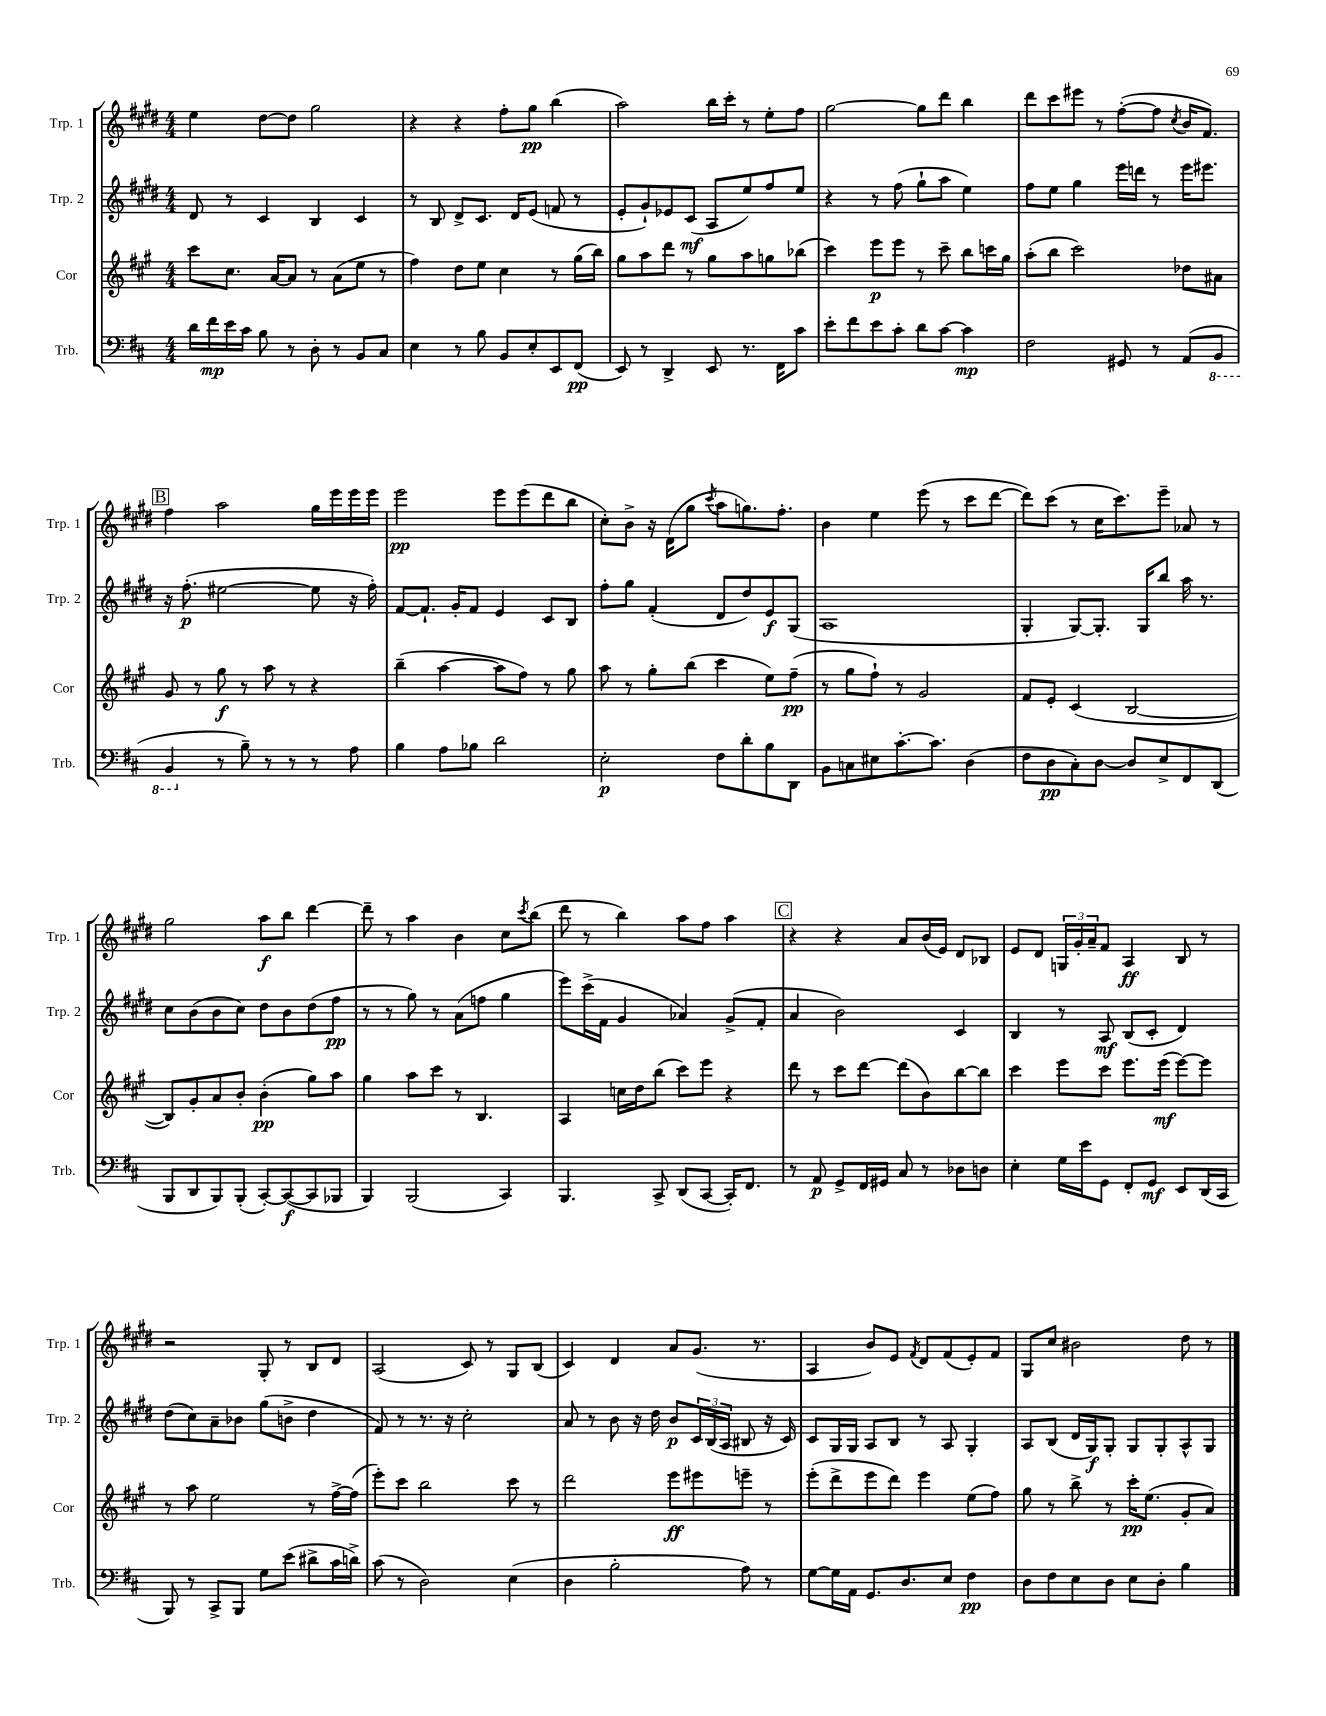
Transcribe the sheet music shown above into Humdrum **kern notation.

**kern	**dynam	**kern	**dynam	**kern	**dynam	**kern	**dynam
*part4	*part4	*part3	*part3	*part2	*part2	*part1	*part1
*staff4	*staff4	*staff3	*staff3	*staff2	*staff2	*staff1	*staff1
*I"Trb.	*	*I"Cor	*	*I"Trp. 2	*	*I"Trp. 1	*
*I'Trb.	*	*I'Cor	*	*I'Trp. 2	*	*I'Trp. 1	*
*clefF4	*	*clefG2	*	*clefG2	*	*clefG2	*
*k[f#c#]	*	*k[f#c#g#]	*	*k[f#c#g#d#]	*	*k[f#c#g#d#]	*
*M4/4	*	*M4/4	*	*M4/4	*	*M4/4	*
=34	=34	=34	=34	=34	=34	=34	=34
16d\LL	.	8ccc#\L	.	8d#/	.	4ee\	.
16f#\	mp	.	.	.	.	.	.
16e\	.	8.cc#\J	.	8r	.	.	.
16c#\JJ	.	.	.	.	.	.	.
8B\	.	.	.	4c#/	.	[8dd#\L	.
.	.	[16a/KL	.	.	.	.	.
8r	.	8a/J]	.	.	.	8dd#\J]	.
8D'\	.	8r	.	4B/	.	2gg#\	.
8r	.	(8a\L	.	.	.	.	.
8BB/L	.	8ee\J	.	4c#/	.	.	.
8C#/J	.	8r	.	.	.	.	.
=35	=35	=35	=35	=35	=35	=35	=35
4E\	.	4ff#\)	.	8r	.	4r	.
.	.	.	.	8B/	.	.	.
8r	.	8dd\L	.	8d#^/L	.	4r	.
8B\	.	8ee\J	.	8.c#/J	.	.	.
8BB/L	.	4cc#\	.	.	.	8ff#'\L	.
.	.	.	.	16d#/KL	.	.	.
8E'/	.	.	.	(8e/J	.	8gg#\J	pp
8EE/	.	8r	.	8fn/	.	(4bb\	.
(8FF#/J	pp	(16gg#\LL	.	8r	.	.	.
.	.	16bb\JJ)	.	.	.	.	.
=36	=36	=36	=36	=36	=36	=36	=36
8EE/)	.	8gg#\L	.	8e'/L	.	2aa\)	.
8r	.	8aa\	.	8g#`/)	.	.	.
4DD^/	.	8ddd\J	.	8e-X/	.	.	.
.	.	8r	.	(8c#/J	mf	.	.
8EE/	.	8gg#\L	.	8A/L	.	16bb\LL	.
.	.	.	.	.	.	16ccc#'\JJ	.
8.r	.	8aa\	.	8ee/)	.	8r	.
.	.	8ggn\	.	8ff#/	.	8ee'\L	.
16FF#\KL	.	.	.	.	.	.	.
8c#\J	.	(8bb-X\J	.	8ee/J	.	8ff#\J	.
=37	=37	=37	=37	=37	=37	=37	=37
8e'\L	.	4ccc#\)	.	4r	.	[2gg#\	.
8f#\	.	.	.	.	.	.	.
8e\	.	8eee\L	p	8r	.	.	.
8c#'\J	.	8eee\J	.	(8ff#\	.	.	.
8d\L	.	8r	.	8gg#`\L	.	8gg#\L]	.
[8c#\J	.	8ccc#~\	.	8aa\J	.	8ddd#\J	.
4c#\]	mp	8bb\L	.	4ee\)	.	4bb\	.
.	.	16cccn\L	.	.	.	.	.
.	.	16gg#\JJ	.	.	.	.	.
=38	=38	=38	=38	=38	=38	=38	=38
2F#\	.	(8aa'\L	.	8ff#\L	.	8ddd#\L	.
.	.	8bb\J	.	8ee\J	.	8ccc#\	.
.	.	2ccc#\)	.	4gg#\	.	8eee#X\J	.
.	.	.	.	.	.	8r	.
8GG#X/	.	.	.	16eee\LL	.	([8ff#'\L	.
.	.	.	.	16dddn\JJ	.	.	.
8r	.	.	.	8r	.	8ff#\J]	.
.	.	.	.	.	.	8qcc#/	.
(8AA/L	.	8dd-X\L	.	16eee\KL	.	16b/KL	.
.	.	.	.	8.eee#X\J	.	8.f#/J)	.
*8ba	*	*	*	*	*	*	*
8BBB/J	.	8a#X\J	.	.	.	.	.
!!LO:LB:g=z
!!LO:REH:place=s1:t=B
=39	=39	=39	=39	=39	=39	=39	=39
4BBB/	.	8g#/	.	16r	.	4ff#\	.
.	.	.	.	(8.ff#'\	p	.	.
.	.	8r	.	.	.	.	.
*X8ba	*	*	*	*	*	*	*
8r	.	8gg#\	f	[2ee#X\	.	2aa\	.
8B~\)	.	8r	.	.	.	.	.
8r	.	8aa\	.	.	.	.	.
8r	.	8r	.	.	.	.	.
8r	.	4r	.	8ee#\]	.	16gg#\LL	.
.	.	.	.	.	.	16eee\	.
8A\	.	.	.	16r	.	16eee\	.
.	.	.	.	16ff#'\)	.	16eee\JJ	.
=40	=40	=40	=40	=40	=40	=40	=40
4B\	.	(4bb~\	.	[8f#/L	.	2eee\	pp
.	.	.	.	8.f#`/J]	.	.	.
8A\L	.	[4aa\	.	.	.	.	.
.	.	.	.	16g#'/KL	.	.	.
8B-X\J	.	.	.	8f#/J	.	.	.
2d\	.	8aa\L]	.	4e/	.	8eee\L	.
.	.	8ff#\J)	.	.	.	(8eee\	.
.	.	8r	.	8c#/L	.	8ddd#\	.
.	.	8gg#\	.	8B/J	.	8bb\J	.
=41	=41	=41	=41	=41	=41	=41	=41
2E'\	p	8aa\	.	8ff#'\L	.	8cc#'\L)	.
.	.	8r	.	8gg#\J	.	8b^\J	.
.	.	8gg#'\L	.	(4f#'/	.	16r	.
.	.	.	.	.	.	(16d#\KL	.
.	.	(8bb\J	.	.	.	8gg#\J	.
.	.	.	.	.	.	8qccc#/	.
8F#\L	.	4ccc#\	.	8d#/L	.	8aa\L	.
8d'\	.	.	.	8dd#/)	.	8.ggn\)	.
8B\	.	8ee\L)	.	8e/	f	.	.
.	.	.	.	.	.	8.ff#'\J	.
8DD\J	.	(8ff#~\J	pp	(8G#/J	.	.	.
=42	=42	=42	=42	=42	=42	=42	=42
8BB\L	.	8r	.	1A	.	4b\	.
8Cn\	.	8gg#\L	.	.	.	.	.
8E#X\	.	8ff#`\J)	.	.	.	4ee\	.
[8.c#'\	.	8r	.	.	.	.	.
.	.	2g#/	.	.	.	(8eee\	.
8.c#\J]	.	.	.	.	.	.	.
.	.	.	.	.	.	8r	.
(4D\	.	.	.	.	.	8ccc#\L	.
.	.	.	.	.	.	[8ddd#\J	.
=43	=43	=43	=43	=43	=43	=43	=43
8F#\L	.	8f#/L	.	4G#'/	.	8ddd#\L])	.
8D\	pp	8e'/J	.	.	.	(8ccc#\J	.
8C#'\)	.	(4c#/	.	[8G#/L)	.	8r	.
[8D\J	.	.	.	8.G#'/J]	.	16cc#\KL	.
.	.	.	.	.	.	8.ccc#\)	.
8D/L]	.	[2B/	.	.	.	.	.
.	.	.	.	16G#/KL	.	.	.
8E^/	.	.	.	8bb/J	.	8eee~\J	.
8FF#/	.	.	.	16aa\	.	8a-X/	.
.	.	.	.	8.r	.	.	.
(8DD/J	.	.	.	.	.	8r	.
!!LO:LB:g=z
=44	=44	=44	=44	=44	=44	=44	=44
8BBB/L	.	8B/L])	.	8cc#\L	.	2gg#\	.
8DD/	.	8g#'/	.	(8b\	.	.	.
8BBB/)	.	8a/	.	8b\	.	.	.
(8BBB'/J	.	8b'/J	.	8cc#\J)	.	.	.
[8CC#'/L)	.	(4b'\	pp	8dd#\L	.	8aa\L	f
(8CC#/_	f	.	.	8b\	.	8bb\J	.
8CC#/]	.	8gg#\L)	.	(8dd#\	.	[4ddd#\	.
8BBB-X/J	.	8aa\J	.	8ff#\J	pp	.	.
=45	=45	=45	=45	=45	=45	=45	=45
4BBB/)	.	4gg#\	.	8r	.	8ddd#~\]	.
.	.	.	.	8r	.	8r	.
(2BBB/	.	8aa\L	.	8gg#\)	.	4aa\	.
.	.	8ccc#\J	.	8r	.	.	.
.	.	8r	.	(8a\L	.	4b\	.
.	.	4.B/	.	8ffn\J	.	.	.
4CC#/)	.	.	.	4gg#\	.	8cc#\L	.
.	.	.	.	.	.	8qccc#/	.
.	.	.	.	.	.	(8bb\J	.
=46	=46	=46	=46	=46	=46	=46	=46
4.BBB/	.	4A/	.	8eee\L)	.	8ddd#\	.
.	.	.	.	(16ccc#^\L	.	8r	.
.	.	.	.	16f#\JJ	.	.	.
.	.	16ccn\LL	.	4g#/	.	4bb\)	.
.	.	16dd\J	.	.	.	.	.
8CC#^/	.	(8bb\J	.	.	.	.	.
(8DD/L	.	8ccc#\L)	.	4a-X/)	.	8aa\L	.
[8CC#/J	.	8eee\J	.	.	.	8ff#\J	.
16CC#'/KL])	.	4r	.	(8g#^/L	.	4aa\	.
8.FF#/J	.	.	.	.	.	.	.
.	.	.	.	8f#'/J	.	.	.
!!LO:REH:place=s1:t=C
=47	=47	=47	=47	=47	=47	=47	=47
8r	.	8ddd\	.	4a/	.	4r	.
8AA/	p	8r	.	.	.	.	.
8GG^/L	.	8ccc#\L	.	2b\)	.	4r	.
16FF#/L	.	[8ddd\J	.	.	.	.	.
16GG#X/JJ	.	.	.	.	.	.	.
8C#/	.	(8ddd\L]	.	.	.	8a/L	.
8r	.	8b\)	.	.	.	(16b/L	.
.	.	.	.	.	.	16e/JJ)	.
8D-X\L	.	[8bb\	.	4c#/	.	8d#/L	.
8Dn\J	.	8bb\J]	.	.	.	8B-X/J	.
=48	=48	=48	=48	=48	=48	=48	=48
4E'\	.	4ccc#\	.	4B/	.	8e/L	.
.	.	.	.	.	.	8d#/J	.
16G\LL	.	8eee\L	.	8r	.	24Gn/LL	.
.	.	.	.	.	.	24g#'/	.
16e\J	.	.	.	.	.	.	.
.	.	.	.	.	.	24a~/J	.
8GG\J	.	8ccc#\J	.	8A/	mf	8f#/J	.
8FF#'/L	.	8.eee\L	.	(8B/L	.	4A/	ff
8GG/J	mf	.	.	8c#'/J	.	.	.
.	.	(16eee\Jk	mf	.	.	.	.
8EE/L	.	[8eee\L)	.	4d#/)	.	8B/	.
(16DD/L	.	8eee\J]	.	.	.	8r	.
16CC#/JJ	.	.	.	.	.	.	.
!!LO:LB:g=z
=49	=49	=49	=49	=49	=49	=49	=49
8BBB/)	.	8r	.	(8dd#\L	.	2r	.
8r	.	8aa\	.	8cc#\)	.	.	.
8CC#^/L	.	2ee\	.	8a~\	.	.	.
8BBB/J	.	.	.	8b-X\J	.	.	.
8G\L	.	.	.	(8gg#\L	.	8G#'/	.
(8e\J	.	.	.	8bn^\J	.	8r	.
8d#X^\L	.	8r	.	4dd#\	.	8B/L	.
16c#\L	.	[16ff#^\LL	.	.	.	8d#/J	.
16dn^\JJ)	.	(16ff#\JJ]	.	.	.	.	.
=50	=50	=50	=50	=50	=50	=50	=50
(8c#\	.	8eee'\L)	.	8f#/)	.	(2A/	.
8r	.	8ccc#\J	.	8r	.	.	.
2D\)	.	2bb\	.	8.r	.	.	.
.	.	.	.	16r	.	.	.
.	.	.	.	2cc#'\	.	8c#/)	.
.	.	.	.	.	.	8r	.
(4E\	.	8ccc#\	.	.	.	8G#/L	.
.	.	8r	.	.	.	(8B/J	.
=51	=51	=51	=51	=51	=51	=51	=51
4D\	.	2ddd\	.	8a/	.	4c#/)	.
.	.	.	.	8r	.	.	.
2B'\	.	.	.	8b\	.	4d#/	.
.	.	.	.	16r	.	.	.
.	.	.	.	16dd#\	.	.	.
.	.	8eee\L	ff	8b/L	p	8a/L	.
.	.	8eee#X\	.	24c#/L	.	(8.g#/J	.
.	.	.	.	(24B/	.	.	.
.	.	.	.	24A/JJ	.	.	.
8A\)	.	8eeen~\J	.	8B#X/	.	.	.
.	.	.	.	.	.	8.r	.
8r	.	8r	.	16r	.	.	.
.	.	.	.	16c#/)	.	.	.
=52	=52	=52	=52	=52	=52	=52	=52
[8G\L	.	(8eee'\L	.	8c#/L	.	4A/	.
16G\L]	.	8ddd^\	.	16G#/L	.	.	.
16AA\JJ	.	.	.	16G#/JJ	.	.	.
8.GG/L	.	8eee\	.	8A/L	.	8b/L)	.
.	.	8ddd\J)	.	8B/J	.	8e/J	.
8.D/	.	.	.	.	.	.	.
.	.	.	.	.	.	8qf#/	.
.	.	4eee\	.	8r	.	8d#/L	.
8E/J	.	.	.	8A/	.	(8f#/	.
4F#\	pp	(8ee\L	.	4G#'/	.	8e'/)	.
.	.	8ff#\J)	.	.	.	8f#/J	.
=53	=53	=53	=53	=53	=53	=53	=53
8D\L	.	8gg#\	.	8A/L	.	8G#/L	.
8F#\	.	8r	.	(8B/J	.	8cc#/J	.
8E\	.	8bb^\	.	16d#/LL	.	2b#X\	.
.	.	.	.	16G#/J)	f	.	.
8D\J	.	8r	.	8G#'/J	.	.	.
8E\L	.	16ccc#'\KL	pp	8G#/L	.	.	.
.	.	(8.ee\J	.	.	.	.	.
8D'\J	.	.	.	8G#'/	.	.	.
4B\	.	8g#'/L	.	8A^^/	.	8dd#\	.
.	.	8a/J)	.	8G#/J	.	8r	.
==	==	==	==	==	==	==	==
*-	*-	*-	*-	*-	*-	*-	*-
